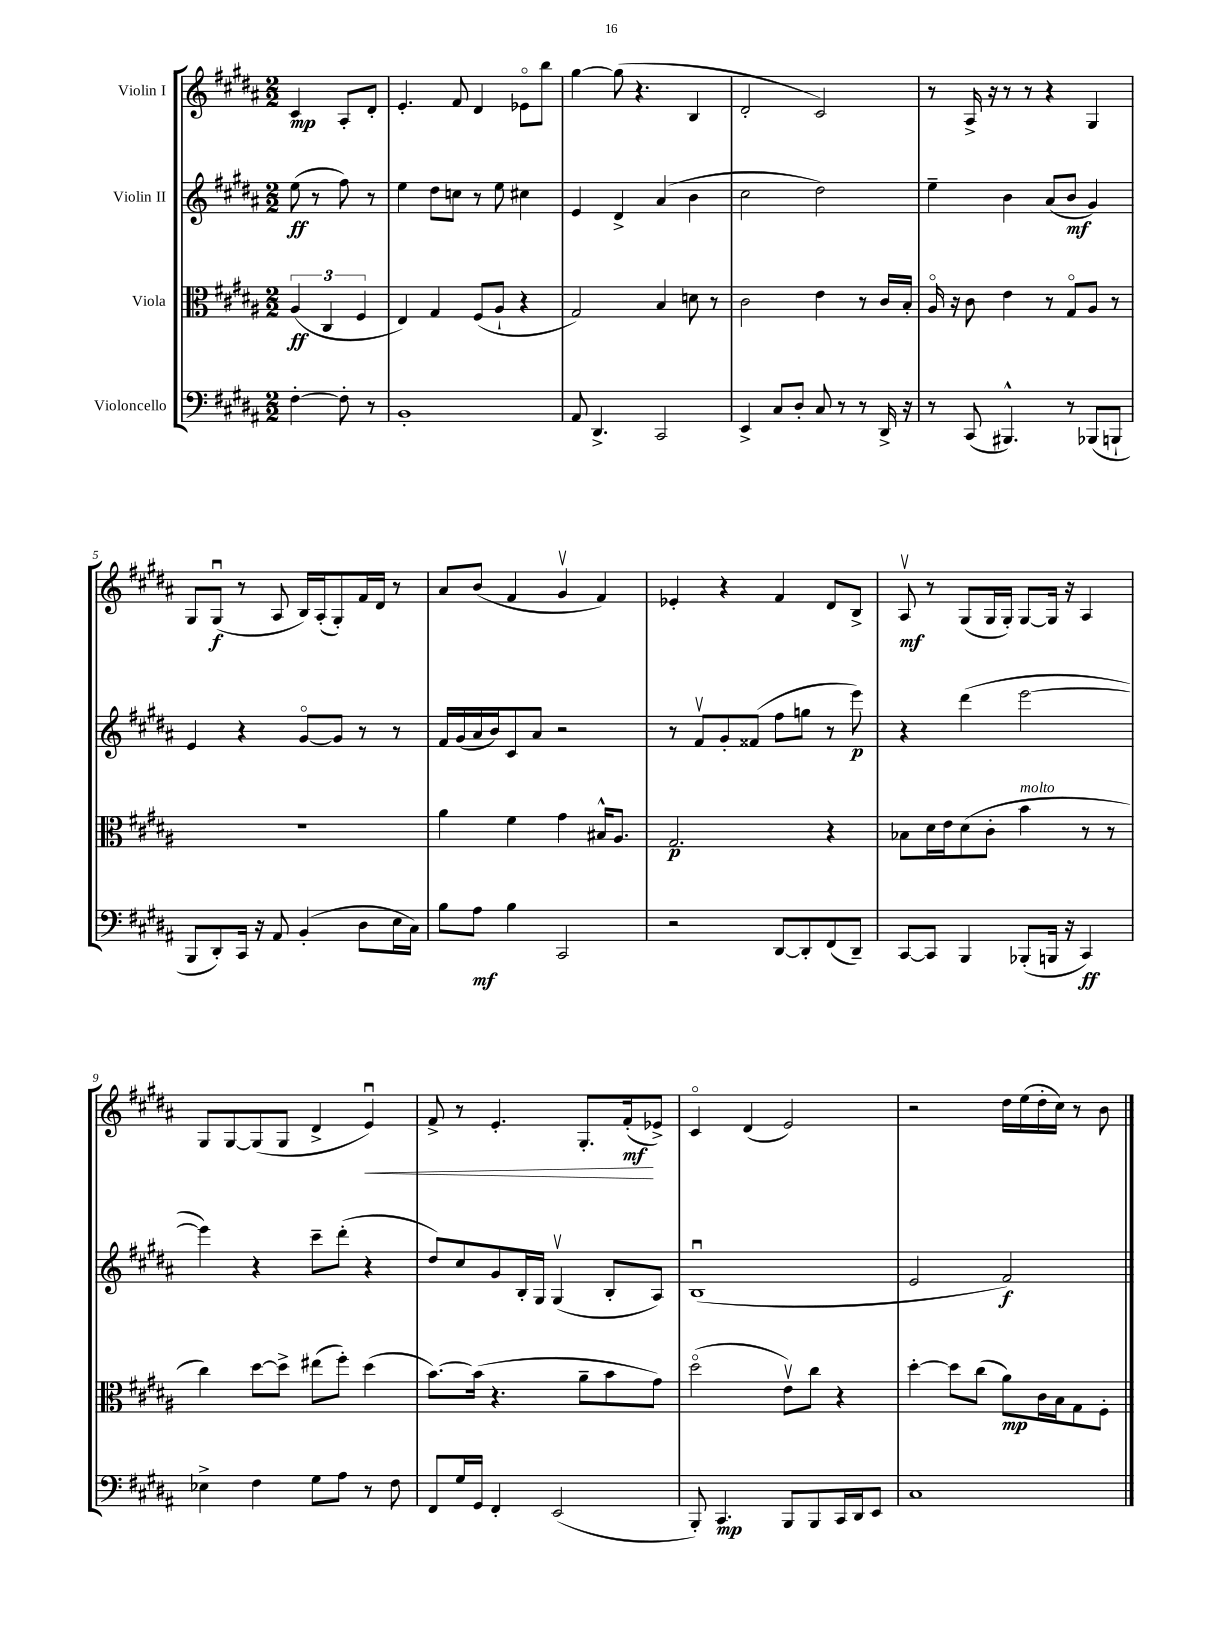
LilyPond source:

<<
\new StaffGroup <<
\new Staff = "s0" \with { instrumentName = "Violin I" } {
    \clef treble \key b \major \numericTimeSignature \time 2/2 \partial 2
    cis'4\mp ais8-. dis'8-. |
    e'4.-. fis'8 dis'4 ees'8\flageolet b''8 |
    gis''4~ gis''8( r4. b4 |
    dis'2-. cis'2) |
    r8 ais16-> r16 r8 r8 r4 gis4 |
    gis8 gis8\downbow\f( r8 ais8 b16) ais16-.( gis8-.) fis'16 dis'16 r8 |
    ais'8 b'8( fis'4 gis'4\upbow fis'4) |
    ees'4-. r4 fis'4 dis'8 b8-> |
    ais8\upbow\mf r8 gis8( gis16 gis16-.) gis8~ gis16 r16 ais4 |
    gis8 gis8~ gis8( gis8 dis'4-> e'4\downbow\<) |
    fis'8-> r8 e'4.-. gis8.-. fis'16-.\mf\!( ees'8->) |
    cis'4\flageolet dis'4( e'2) |
    r2 dis''16 e''16( dis''16-. cis''16) r8 b'8 \bar "|." |
}
\new Staff = "s1" \with { instrumentName = "Violin II" } {
    \clef treble \key b \major \numericTimeSignature \time 2/2 \partial 2
    e''8\ff( r8 fis''8) r8 |
    e''4 dis''8 c''8 r8 e''8 cis''4 |
    e'4 dis'4-> ais'4( b'4 |
    cis''2 dis''2) |
    e''4-- b'4 ais'8( b'8\mf gis'4) |
    e'4 r4 gis'8~\flageolet gis'8 r8 r8 |
    fis'16 gis'16( ais'16 b'16) cis'8 ais'8 r2 |
    r8 fis'8\upbow gis'8-. fisis'8( fis''8 g''8 r8 e'''8\p) |
    r4 dis'''4( e'''2~ |
    e'''4) r4 cis'''8-- dis'''8-.( r4 |
    dis''8) cis''8 gis'8 b16-. gis16 gis4\upbow( b8-. ais8) |
    b1\downbow( |
    e'2 fis'2\f) \bar "|." |
}
\new Staff = "s2" \with { instrumentName = "Viola" } {
    \clef alto \key b \major \numericTimeSignature \time 2/2 \partial 2
    \tuplet 3/2 { ais4\ff( cis4 fis4 } |
    e4) gis4 fis8( ais8-! r4 |
    gis2) b4 d'8 r8 |
    cis'2 e'4 r8 cis'16 b16-. |
    ais16\flageolet r16 cis'8 e'4 r8 gis8\flageolet ais8 r8 |
    R1 |
    ais'4 fis'4 gis'4 bis16-^ ais8. |
    gis2.\p r4 |
    bes8 dis'16 e'16 dis'8( cis'8-. b'4^\markup { \italic "molto" } r8 r8 |
    cis''4) dis''8~ dis''8-> eis''8( fis''8-.) dis''4( |
    b'8.~) b'16( r4. ais'8-- b'8 gis'8) |
    dis''2\flageolet( e'8\upbow) cis''8 r4 |
    dis''4~-. dis''8 cis''8( ais'8\mp) cis'16 b16 gis8 fis8-. \bar "|." |
}
\new Staff = "s3" \with { instrumentName = "Violoncello" } {
    \clef bass \key b \major \numericTimeSignature \time 2/2 \partial 2
    fis4~-. fis8-. r8 |
    b,1-. |
    ais,8 dis,4.-> cis,2 |
    e,4-> cis8 dis8-. cis8 r8 r8 dis,16-> r16 |
    r8 cis,8( bis,,4.-^) r8 bes,,8( b,,8-! |
    b,,8 dis,8-.) cis,16 r16 ais,8 b,4-.( dis8 e16 cis16) |
    b8 ais8\mf b4 cis,2 |
    r2 dis,8~ dis,8-. fis,8( dis,8--) |
    cis,8~ cis,8 b,,4 bes,,8-.( b,,16 r16 cis,4\ff) |
    ees4-> fis4 gis8 ais8 r8 fis8 |
    fis,8 gis16 gis,16 fis,4-. e,2( |
    b,,8-.) cis,4.\mp b,,8 b,,8 cis,16 dis,16 e,8 |
    cis1 \bar "|." |
}
>>
>>
